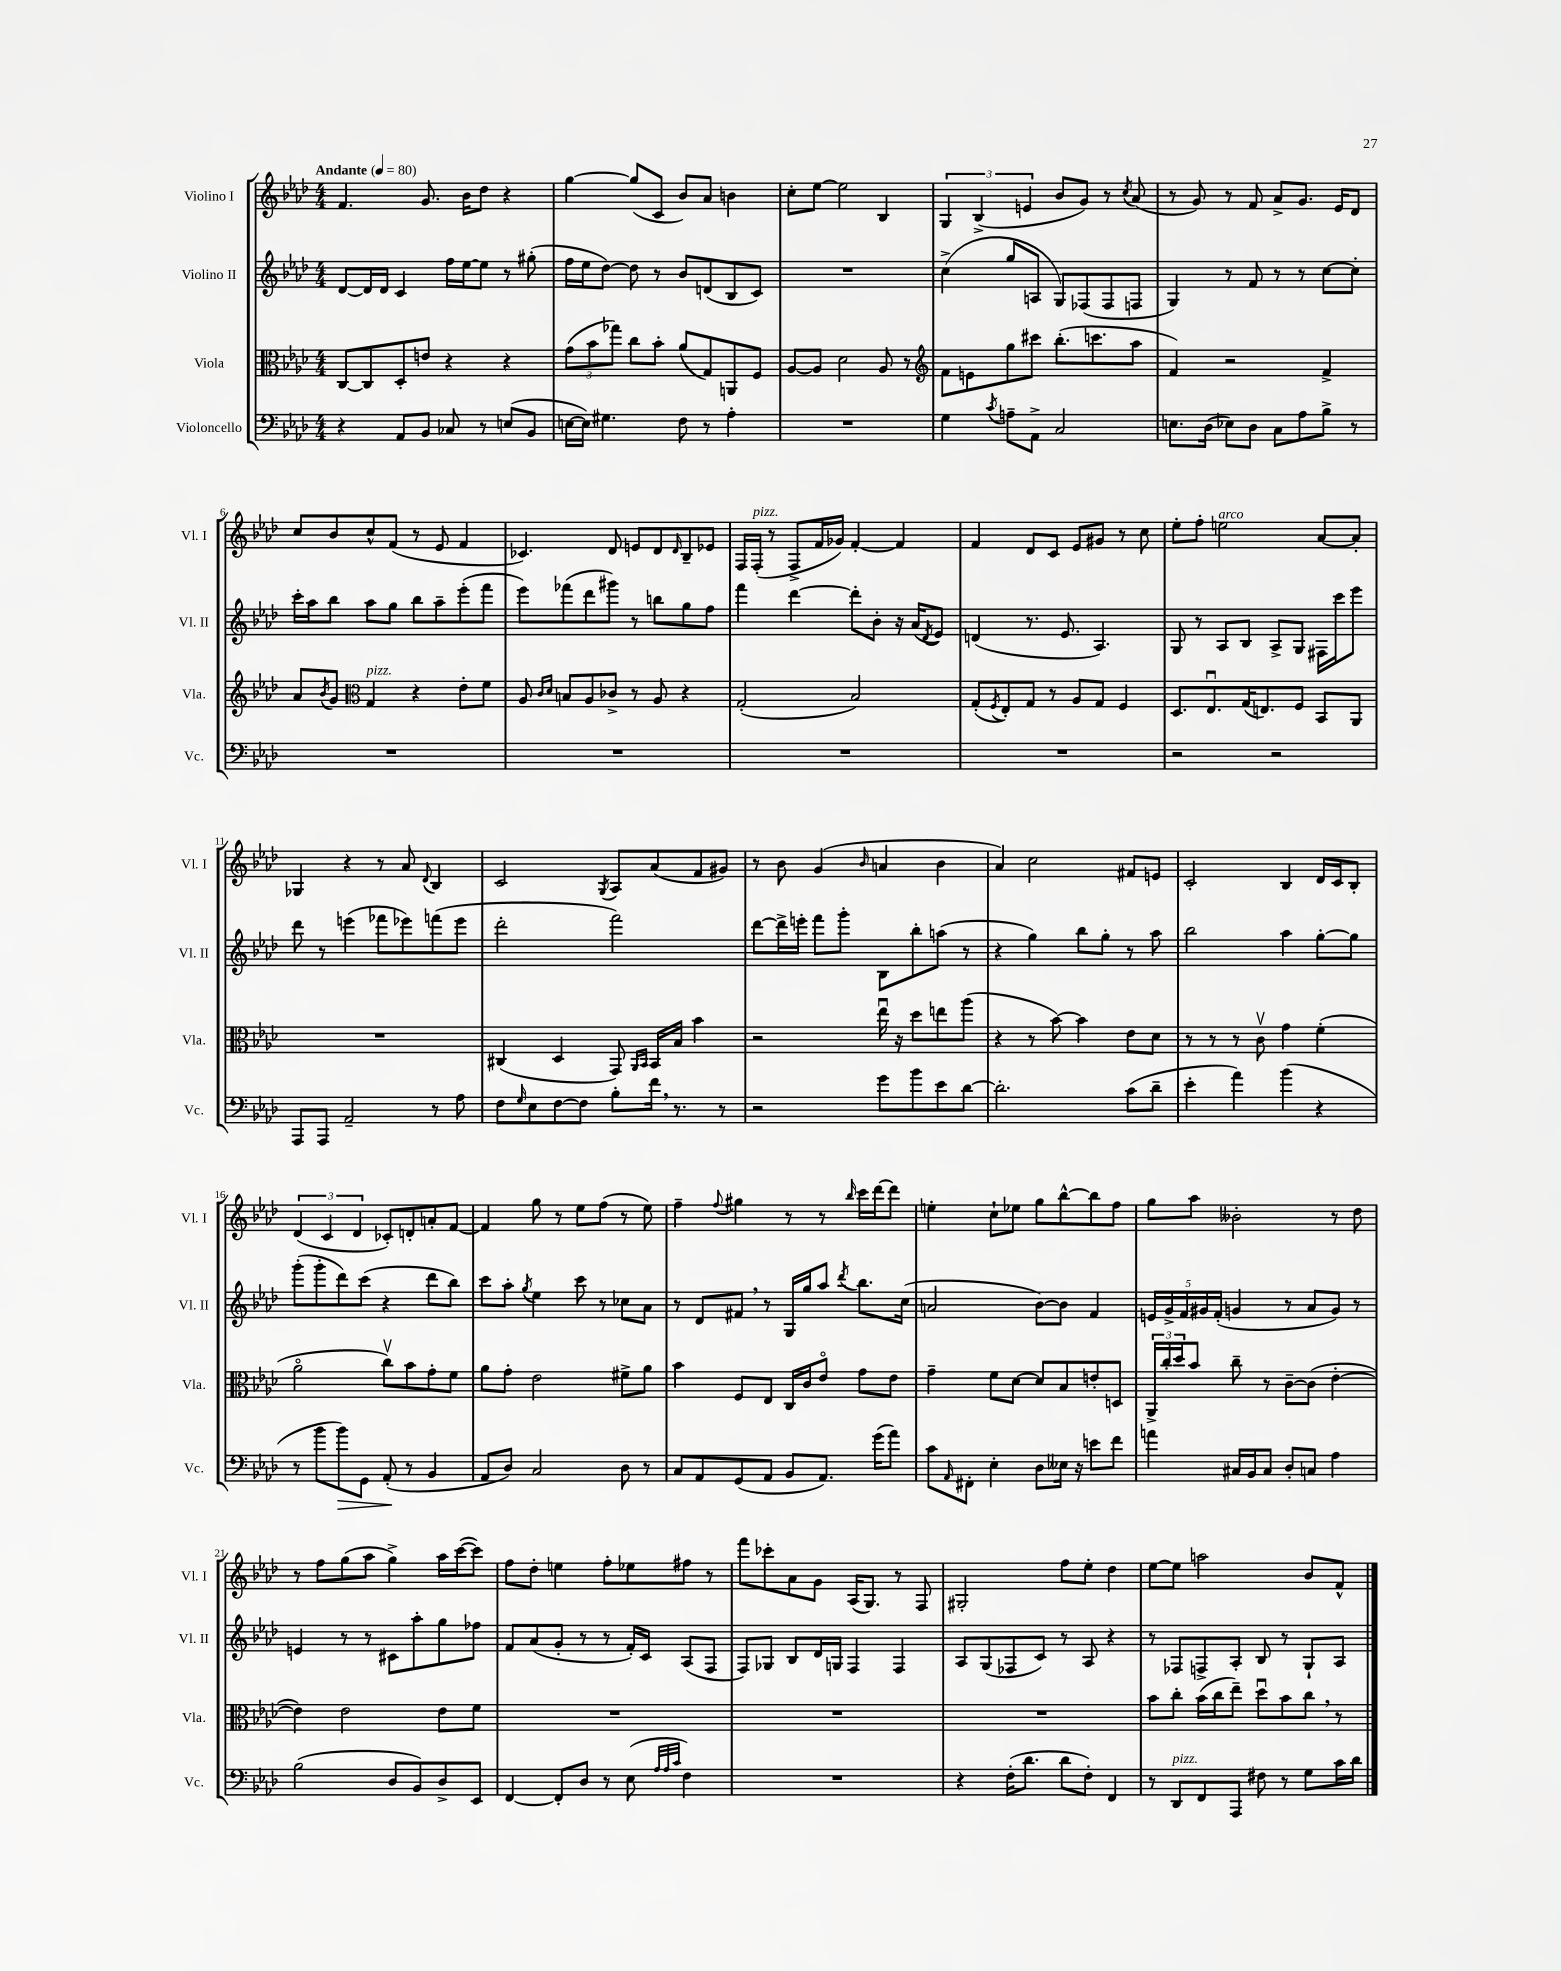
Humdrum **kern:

**kern	**kern	**kern	**kern
*staff4	*staff3	*staff2	*staff1
*clefF4	*clefC3	*clefG2	*clefG2
*k[b-e-a-d-]	*k[b-e-a-d-]	*k[b-e-a-d-]	*k[b-e-a-d-]
*M4/4	*M4/4	*M4/4	*M4/4
*MM80	*MM80	*MM80	*MM80
4r	[8C/L	[8d-/L	4.f/
.	8C/]	16d-/]L	.
.	.	16d-/JJ	.
8AA-/L	8D-'/	4c/	.
8BB-/J	8e/J	.	8.g/
8C-/	4r	16ff\LL	.
.	.	[16ee-\J	16b-\LK
8r	.	8ee-\]J	8dd-\J
(8E/L	4r	8r	4r
8BB-/J	.	(8gg#'\	.
=	=	=	=
[16E\LL	(12g\L	16ff\LL	[4gg\
16E\]JJ)	.	16ee-\J	.
.	12b-\	.	.
4.G#\	.	[8dd-\J)	.
.	12gg-\J)	.	.
.	8cc\L	8dd-\]	(8gg/]L
.	8b-'\J	8r	8c/J
8F\	(8a-/L	8b-/L	8b-/L)
8r	8G/)	(8d/	8a-/J
4A-'\	8AA/	8B-/	4b\
.	8F/J	8c/J)	.
=	=	=	=
1r	[8A-/L	1r	8cc'\L
.	8A-/]J	.	[8ee-\J
.	2d-\	.	2ee-\]
.	8A-/	.	4B-/
.	8r	.	.
=	=	=	=
*	*clefG2	*	*
4G\	8f\L	(4cc^\	6G/
.	8e\	.	.
.	.	.	(6B-^/
8qc/	.	.	.
8A~\L	8gg\	8gg/L	.
.	.	.	6e/
8AA-^\J	8ccc#\J	8A/J	.
2C/	(8.bb-'\L	8G/L)	8b-/L
.	.	(8F-/	8g/J)
.	8.ccc\	.	.
.	.	8F-/	8r
.	.	.	8qcc/
.	8aa-\J	8F/J	(8a-/
=	=	=	=
8.E\L	4f/)	4G/)	8r
.	.	.	8g/)
(16D-\Jk	.	.	.
8E-\L)	2r	8r	8r
8D-\J	.	8f/	8f/
8C\L	.	8r	8a-^/L
8A-\	.	8r	8.g/J
8B-^\J	4f^/	[8cc\L	.
.	.	.	16e-/LK
8r	.	8cc'\]J	8d-/J
=	=	=	=
1r	8a-/L	16ccc'\LL	8cc/L
.	.	16aa-\J	.
.	8qb-/	.	.
.	8g/J	8bb-\J	8b-/
*	*clefC3	*	*
.	4G/	8aa-\L	8cc^^/
.	.	8gg\J	(8f/J
.	4r	8bb-\L	8r
.	.	8aa-~\	8e-/
.	8e-'\L	(8eee-'\	4f/
.	8f\J	8fff\J	.
=	=	=	=
1r	8A-/	8eee-\L)	4.c-/)
.	16qqc/LL	.	.
.	16qqd-/JJ	.	.
.	8B/L	(8fff-\	.
.	8A-/	8ddd-\	.
.	8c-^/J	8ggg#\J)	8d-/
.	8r	8r	8e/L
.	8A-/	8bb\L	8d-/
.	.	.	16qqd-/
.	4r	8gg\	8B-~/
.	.	8ff\J	8e-/J
=	=	=	=
1r	(2G'/	4fff\	16F/LL
.	.	.	(16F'/JJ
.	.	.	8r
.	.	[4ddd-\	8F^/L
.	.	.	16f/L
.	.	.	16g-/JJ)
.	2B-/)	8ddd-'\]L	[4f'/
.	.	8b-'\J	.
.	.	16r	4f/]
.	.	(16a-/LK	.
.	.	8qd-/	.
.	.	8e-/J)	.
=	=	=	=
1r	(8G'/L	(4d/	4f/
.	8qF/	.	.
.	8E-'/)	.	.
.	8G/J	8.r	8d-/L
.	8r	.	8c/J
.	.	8.e-/	.
.	8A-/L	.	8e-/L
.	8G/J	4.A-/)	8g#/J
.	4F/	.	8r
.	.	.	8cc\
=	=	=	=
2r	8.D-/L	8G/	8ee-'\L
.	.	8r	8ff'\J
.	8.E-u/	.	.
.	.	8A-/L	2ee\
.	(16G/K	8B-/J	.
.	8.E/)	.	.
2r	.	8A-^/L	.
.	8F/J	8G/J	.
.	8BB-/L	16F#\LL	[8a-/L
.	.	16ccc\J	.
.	8AA-/J	8eee-\J	8a-'/]J
=	=	=	=
8AAA-/L	1r	8ddd-\	4G-/
8AAA-/J	.	8r	.
2AA-~/	.	(4eee\	4r
.	.	8fff-\L	8r
.	.	8eee-\)	8a-/
.	.	.	8qqd-/
8r	.	(8fff\	4B-/
8A-\	.	8eee-\J	.
=	=	=	=
8F\L	(4C#/	2ddd-'\	2c/
16qqG/	.	.	.
8E-\	.	.	.
[8F\	4D-/	.	.
8F\]J	.	.	.
.	.	.	8qG/
8B-'\L	8GG/)	2fff\)	8A-/L
.	16qqAA-/LL	.	.
.	16qqBB-/JJ	.	.
16f\Jk	16BB-/LL	.	(8a-/
8.r	16B-/JJ	.	.
.	4b-\	.	8f/
8r	.	.	8g#/J)
=	=	=	=
2r	2r	[8ddd-\L	8r
.	.	16ddd-^\]L	8b-\
.	.	16eee'\JJ	.
.	.	8fff\L	(4g/
.	.	8ggg'\J	.
.	.	.	16qqb-/
8g\L	16ee-u\	8B-\L	4a/
.	16r	.	.
8b-\	8dd-\L	8bb-'\	.
8e-\	8ee\	(8aa\J	4b-\
[8d-\J	(8aa-\J	8r	.
=	=	=	=
2.d-'\]	4r	4r	4a-/)
.	8r	4gg\)	2cc\
.	[8b-\)	.	.
.	4b-\]	8bb-\L	.
.	.	8gg'\J	.
(8c\L	8e-\L	8r	8f#/L
8d-~\J	8d-\J	8aa-\	8e/J
=	=	=	=
4e-'\	8r	2bb-\	2c'/
.	8r	.	.
4a-\)	8r	.	.
.	8cv\	.	.
(4b-\	4g\	4aa-\	4B-/
4r	(4f'\	[8gg'\L	16d-/LL
.	.	.	16c/J
.	.	8gg\]J	8B-'/J
=	=	=	=
8r	2a-o\	(8ggg'\L	(6d-/
8b-\L	.	8ggg'\	.
.	.	.	6c/
8b-\)	.	8ddd-\)	.
.	.	.	6d-/
8GG\J	.	(8ccc\J	.
(8AA-'/	8ccv\L)	4r	8c-'/L)
8r	8b-\	.	8d'/
4BB-/	8g'\	8ddd-\L	8a'/
.	8f\J	8bb-\J)	[8f/J
=	=	=	=
8AA-/L	8a-\L	8ccc\L	4f/]
8D-/J)	8g'\J	8aa-'\J	.
.	.	8qgg/	.
2C/	2e-\	4ee-\	8gg\
.	.	.	8r
.	.	8ccc\	8ee-\L
.	.	8r	(8ff\J
8D-\	8f#^\L	8cc-\L	8r
8r	8a-\J	8a-\J	8ee-\)
=	=	=	=
8C/L	4b-\	8r	4ff~\
8AA-/	.	8d-/L	.
.	.	.	8qqff/
(8GG/	8F/L	8f#/J	4gg#\
8AA-/J	8E-/J	8r	.
8BB-/L	16C/LL	16G/LL	8r
.	16c/J	16gg/J	.
8.AA-/J)	8e-o/J	8aa-/J	8r
.	.	8qddd-/	16qqbb-/
.	8g\L	8.bb-\L	16ccc\LL
(16g\LK	.	.	[16ddd-\J
8a-\J)	8e-\J	.	8ddd-\]J
.	.	(16cc\Jk	.
=	=	=	=
8c\L	4g~\	2a/	4ee'\
16qqAA-/	.	.	.
8FF#'\J	.	.	.
4E-'\	8f\L	.	8cc`\L
.	[8d-\J	.	8ee-\J
8D-\L	8d-/]L	[8b-\L)	8gg\L
16E--\Jk	8B-/	8b-\]J	[8bb-^^\
16r	.	.	.
8e\L	8e'/	4f/	8bb-\]
8f\J	8D/J	.	8ff\J
=	=	=	=
4a\	24AA-^/LL	20e/LL	8gg\L
.	24cc'/	.	.
.	.	20g^/	.
.	24dd-/J	.	.
.	.	20f/	.
.	8b-/J	.	8aa-\J
.	.	20g#/	.
.	.	(20f'/JJ	.
16C#/LL	8cc~\	4g/	2b--'\
16BB-/J	.	.	.
8C#/J	8r	.	.
8D-'/L	[8c~\L	8r	.
8C/J	(8c\]J	8a-/L	.
4A-\	[4e-'\	8g/J)	8r
.	.	8r	8dd-\
=	=	=	=
(2B-\	4e-\])	4e/	8r
.	.	.	8ff\L
.	2e-\	8r	(8gg\
.	.	8r	8aa-\J
8D-/L	.	8c#\L	4gg^\)
8BB-/)	.	8aa-'\	.
8D-^/	8e-\L	8gg\	16aa-\LL
.	.	.	([16ccc\J
8EE-/J	8f\J	8ff-\J	8ccc\]J)
=	=	=	=
[4FF/	1r	8f/L	8ff\L
.	.	(8a-/	8dd-'\J
8FF'/]L	.	8g'/J	4ee\
8D-/J	.	8r	.
8r	.	8r	8ff'\L
(8E-\	.	16f'/LL)	8ee-\
.	.	16c/JJ	.
32qqA-/LLL	.	.	.
32qqA-/	.	.	.
32qqc/JJJ	.	.	.
4F\)	.	(8A-/L	8ff#\J
.	.	8F/J	8r
=	=	=	=
1r	1r	8F/L)	8fff\L
.	.	8G-/J	8ccc-'\
.	.	8B-/L	8a-\
.	.	16d-/L	8g\J
.	.	16G/JJ	.
.	.	4F/	(16A-/LK
.	.	.	8.G/J)
.	.	4F/	8r
.	.	.	8F/
=	=	=	=
4r	1r	8A-/L	2G#'/
.	.	(8G/	.
(16F'\LK	.	8F-/	.
8.d-\J	.	.	.
.	.	8c/J)	.
8d-\L	.	8r	8ff\L
8F'\J)	.	8A-/	8ee-'\J
4FF/	.	4r	4dd-\
=	=	=	=
8r	8b-\L	8r	[8ee-\L
8DD-/L	8cc'\J	8F-/L	8ee-\]J
8FF/	(16b-\LL	8F^/	2aa\
.	16cc\J	.	.
8AAA-/J	8ee-~\J)	8A-'/J	.
8F#\	8dd-u\L	8B-/	.
8r	8b-\	8r	.
8G\L	8cc\J	8G`/L	8b-/L
16c\L	8r	8A-/J	8f^^/J
16d-\JJ	.	.	.
==	==	==	==
*-	*-	*-	*-
